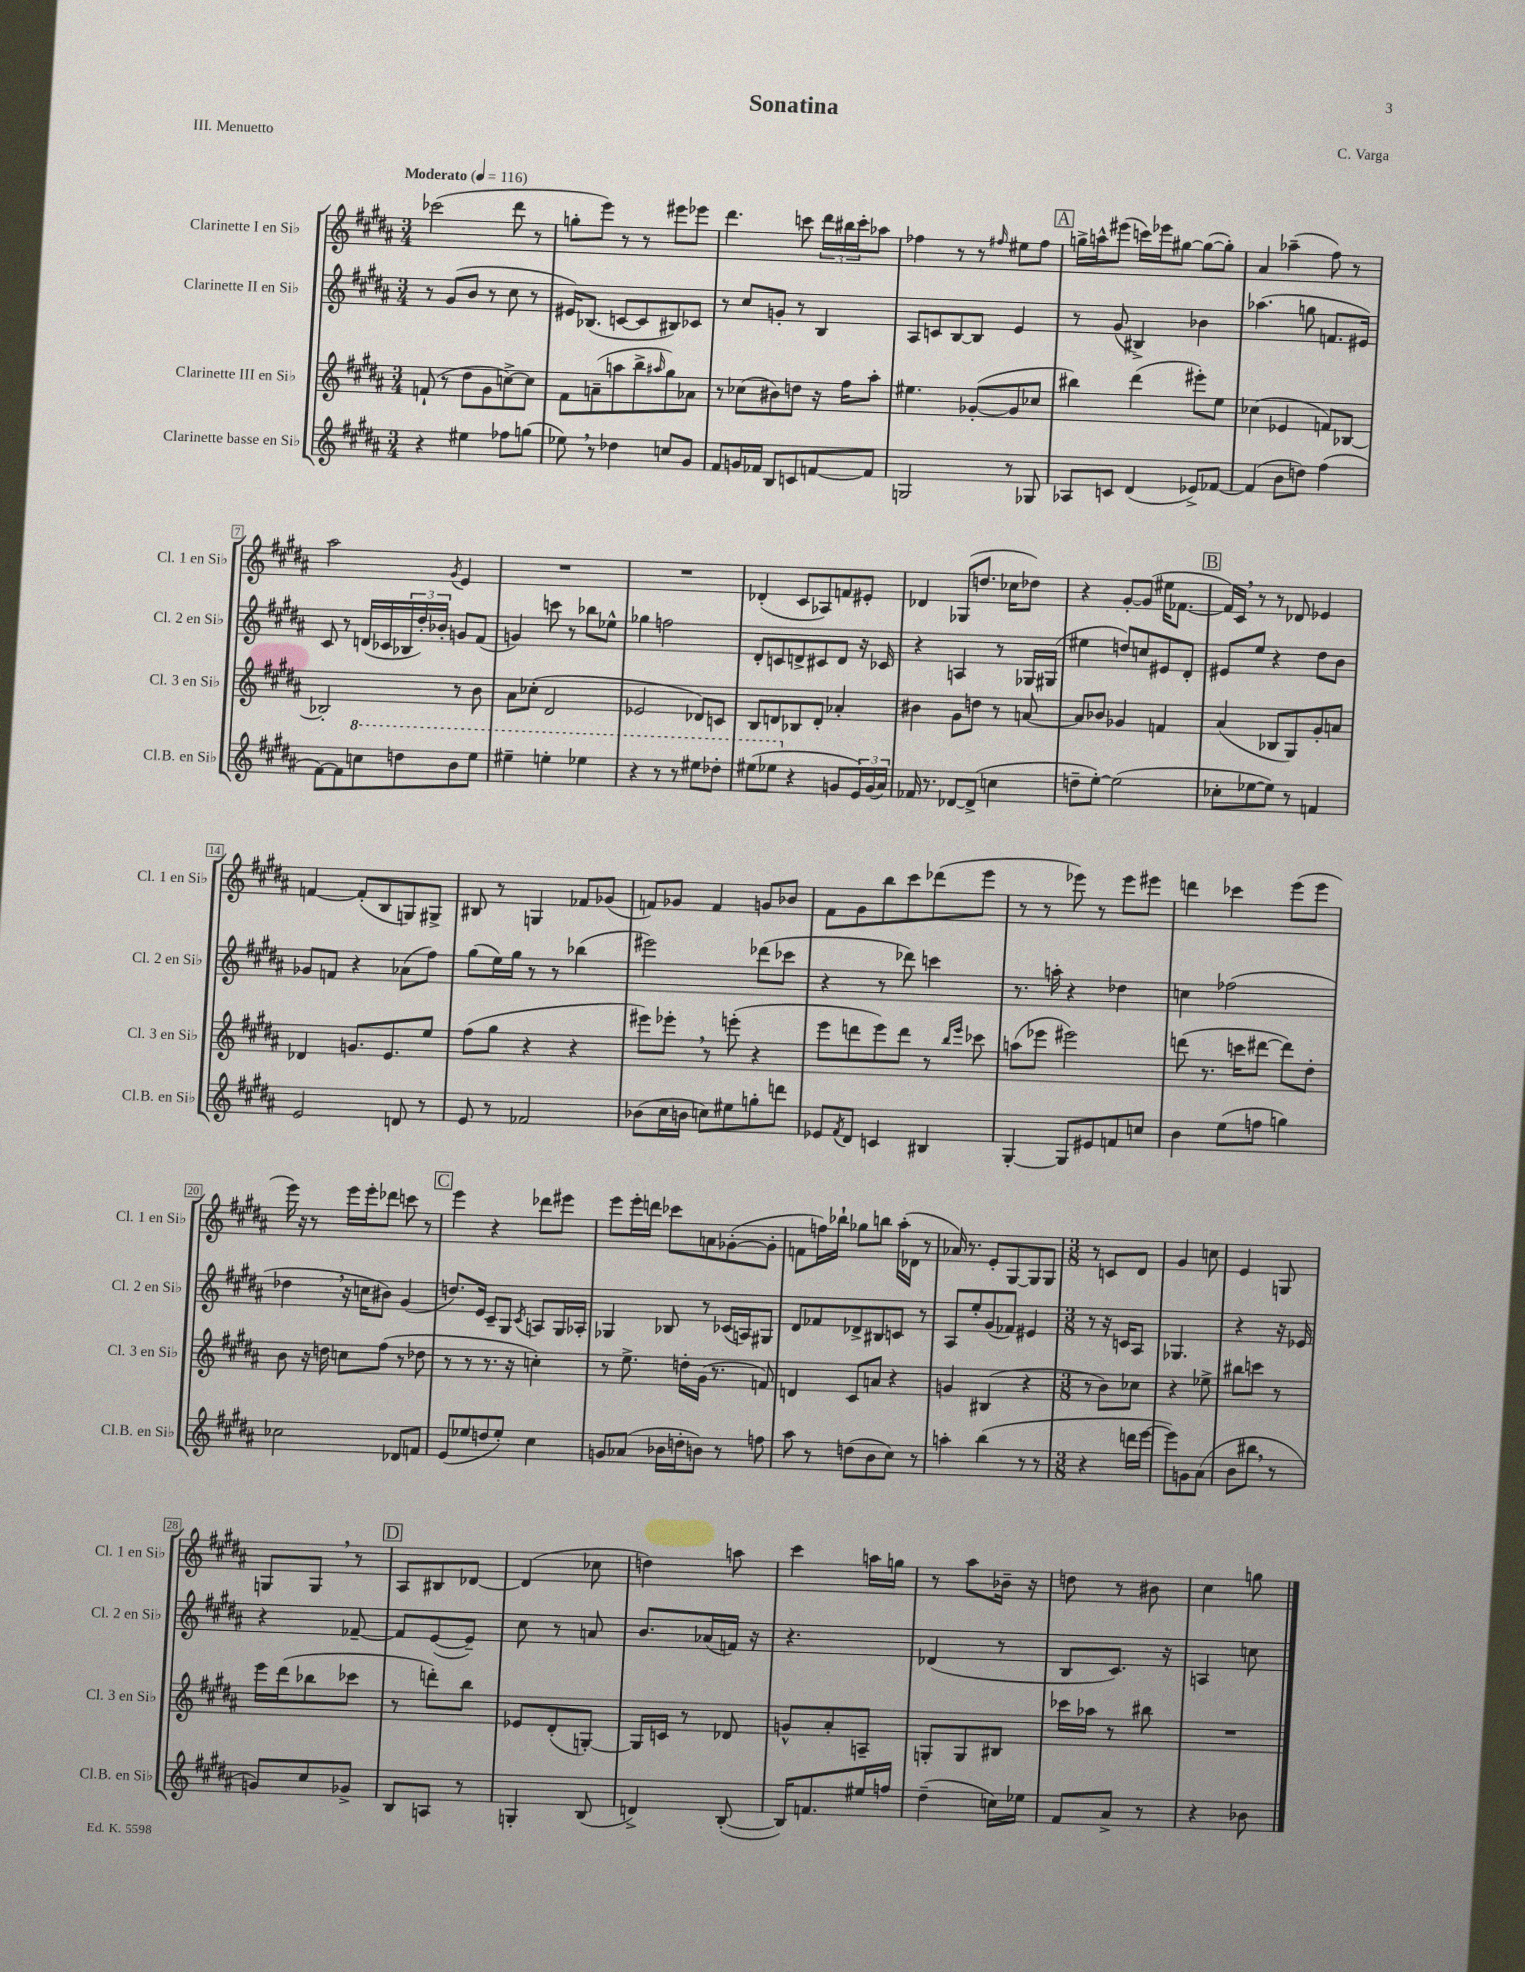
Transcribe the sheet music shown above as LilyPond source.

\header { title = "Sonatina" composer = "C. Varga" piece = "III. Menuetto" }
<<
\new StaffGroup <<
\new Staff = "s0" \with { instrumentName = "Clarinette I en Sib" shortInstrumentName = "Cl. 1 en Sib" } {
    \clef treble \key b \major \numericTimeSignature \time 3/4 \tempo "Moderato" 4 = 116
    ces'''2( dis'''8 r8 |
    g''8-. e'''8) r8 r8 eis'''8 ees'''8 |
    dis'''4. c'''8 \tuplet 3/2 { dis'''16 bis''16 c'''16-. } aes''8 |
    fes''4 r8 r8 \grace { fis''16 } eis''8 fis''8 |
    \mark \markup { \box "A" } g''16-> a''16-^ eis'''8( c'''16) ees'''16 gis''8~ gis''8~( gis''8-.) |
    ais'4 aes''4--( fis''8) r8 |
    ais''2 \acciaccatura { gis'8 } e'4 |
    R2. |
    R2. |
    des'4-.( cis'8 aes8) f'8 eis'8-. |
    des'4 ges8( d''8. ces''16 des''8) |
    r4 gis'8~-. gis'8( eis''16 fes'8.~ |
    \mark \markup { \box "B" } fes'16) cis'16 \breathe r8 r8 des'8 ees'4 |
    f'4~ f'8-.( b8 g8) gis8-> |
    bis8 r8 g4 fes'8 ges'8( |
    f'8) ges'8 f'4 g'8 bes'8 |
    fis'8 gis'8 b''8 cis'''8 des'''8( e'''8 |
    r8 r8 ees'''8) r8 ees'''8 eis'''8 |
    d'''4 ces'''4 e'''8( e'''8 |
    e'''16) r16 r8 e'''16 e'''16-. des'''8 c'''8 r8 |
    \mark \markup { \box "C" } e'''4 r4 des'''8 eis'''8 |
    e'''8 e'''16-. d'''16 ces'''8 a'8 ges'8~-.( ges'8-. |
    f'8 f''16) bes''16-! ges''8 b''8 ais''16-.( des'16 r8 |
    aes'16) r8. e'8-. gis8~ gis8 gis8 |
    \numericTimeSignature \time 3/8 r8 c'8 dis'8 |
    gis'4 c''8 |
    e'4 g8 |
    g8 g8 \breathe r8 |
    \mark \markup { \box "D" } ais8 bis8 des'8~ |
    des'4( ces''8 |
    d''4) a''8 |
    cis'''4 a''16 g''16 |
    r8 ais''8 bes'16-- r16 |
    d''8 r8 bis'8 |
    cis''4 g''8 \bar "|." |
}
\new Staff = "s1" \with { instrumentName = "Clarinette II en Sib" shortInstrumentName = "Cl. 2 en Sib" } {
    \clef treble \key b \major \numericTimeSignature \time 3/4
    r8 gis'8( b'8 r8 cis''8 r8 |
    eis'16) bes8.( c'8~ c'8 bis8) ces'8 |
    r8 cis''8 g'8-. r8 b4 |
    ais8 c'8 b8~ b8 e'4 |
    \mark \markup { \box "A" } r8 gis'8( bis4->) bes'4 |
    aes''4.( g''8 f'8. eis'16) |
    cis'8 r8 d'16( ces'16 \tuplet 3/2 { bes16 dis''16-.) bes'16-. } g'8 fis'8( |
    g'4) c'''8 r8 bes''8 ees''8-^ |
    ges''4 f''2 |
    dis'8-. c'8 d'8-> cis'8 d'8 r16 ces'16 |
    r4 a4 r8 ges16 gis16( |
    eis''4 d''8) c''8 eis'8 dis'8-. |
    \mark \markup { \box "B" } eis'8 e''8 r4 dis''8 b'8 |
    ges'8 f'8 r4 aes'8( fis''8) |
    gis''8( e''16) gis''16 r8 r8 bes''4( |
    eis'''2) des'''8( ces'''8 |
    r4 r8 des'''8) c'''4 |
    r8. a''16-. r4 des''4 |
    c''4 fes''2( |
    des''4 \breathe r16 c''16 bis'8) gis'4( |
    \mark \markup { \box "C" } d''8.) e'16 cis'8-- gis8 \acciaccatura { cis'8 } a8 gis16 aes16-. |
    ges4 bes8 r8 ces'16( a16) gis8 |
    dis'8 fes'8 des'8-> bis8 c'8 r8 |
    ais8 e''8-. gis'8( fes'8) eis'4 |
    \numericTimeSignature \time 3/8 r8 r16 c'16 ais8 |
    ges4. |
    r4 r16 ees'16 |
    r4 fes'8~-- |
    \mark \markup { \box "D" } fes'8 e'8~( e'8--) |
    cis''8 r8 a'8 |
    b'8. aes'16( f'16) r16 |
    r4. |
    des'4( r8 |
    b8 cis'8.) r16 |
    a4 c''8 \bar "|." |
}
\new Staff = "s2" \with { instrumentName = "Clarinette III en Sib" shortInstrumentName = "Cl. 3 en Sib" } {
    \clef treble \key b \major \numericTimeSignature \time 3/4
    f'8-!( r8 dis''8 gis'8 c''8~->) c''8 |
    fis'8 a'8--( a''8 b''8-> \grace { ais''16 } gis''8) aes'8 |
    r8 ces''8( bis'8) d''8 r16 fis''16 ais''8-. |
    eis''4. ges'8~-.( ges'8 ces''8 |
    \mark \markup { \box "A" } bis''4) dis'''4( eis'''8-.) e''8 |
    ces''4( ees'4 f'8) bes8~ |
    bes2-. r8 b'8 |
    ais'8 ces''8-.( dis'2 |
    ees'2 des'8) c'8 |
    b8 d'8 bes8 d'8-. aes'4-. |
    bis'4 gis'8 d''8 r8 a'8~ |
    a'8 bes'8 ges'4 f'4 |
    \mark \markup { \box "B" } ais'4( bes8 gis8) gis'8-. a'8 |
    des'4 g'8. e'8. e''8 |
    fis''8( gis''8 r4 r4 |
    eis'''8) ees'''8-. \breathe r8 e'''8-.( r4 |
    e'''8 d'''8 e'''8) d'''8 r8 \grace { b''16 e'''16 } ces'''8 |
    a''8( ees'''8 eis'''2) |
    d'''8( r8. c'''16 dis'''8~ dis'''8) dis''8-. |
    b'8 r16 d''16 c''8 fis''8( r8 des''8 |
    \mark \markup { \box "C" } r8 r8 r8. r16 c''4-.) |
    r8 e''8.-> d''16-. gis'16( r8. f'8) |
    d'4 cis'8 a'8 r4 |
    g'4 bis4( r4 |
    \numericTimeSignature \time 3/8 r8 b'8) ces''8 |
    r4 ees''8-> |
    bis''8 c'''8 r8 |
    e'''16 dis'''16( bes''8 ces'''8 |
    \mark \markup { \box "D" } r8 d'''8-.) b''8 |
    ees'8 dis'8-.( g8~-.) |
    g16 c'16 r8 des'8 |
    g'8-^ ais'8-. a8-- |
    g8-. g8 bis8 |
    ces'''16 aes''16 r8 bis''8 |
    R4. \bar "|." |
}
\new Staff = "s3" \with { instrumentName = "Clarinette basse en Sib" shortInstrumentName = "Cl.B. en Sib" } {
    \clef treble \key b \major \numericTimeSignature \time 3/4
    r4 eis''4 fes''8 g''8( |
    ees''8) \breathe r8 des''4 c''8 gis'8 |
    fis'8 g'16 fes'16 b8 c'8 f'8~ f'8 |
    g2 r8 ges8 |
    \mark \markup { \box "A" } aes8 c'8 dis'4( ees'8->) fes'8~ |
    fes'4( b'8 d''8) fis''4( |
    fis'8~) fis'8 \ottava #1 c'''8 d'''8 b''8 e'''8 |
    eis'''4-- e'''4-. ees'''4 |
    r4 r8 r8 eis'''8 des'''8-. |
    eis'''8( ees'''8 \ottava #0 r4 g'8 \tuplet 3/2 { e'16) g'16( ais'16) } |
    fes'16 r8. des'8~ des'8->( c''4 |
    d''8-- e''8~-.) e''2( |
    \mark \markup { \box "B" } ces''8-. ees''8~ ees''8) r8 f'4 |
    e'2 d'8 r8 |
    e'8 r8 fes'2 |
    bes'8( cis''16 b'16 c''8) eis''8 g''8-. d'''8 |
    ees'8 \acciaccatura { fis'8 } dis'8 c'4 bis4 |
    gis4~-. gis8 eis'8 f'8 c''8 |
    b'4 e''8( f''8 g''4) |
    ces''2 des'8 f'8 |
    \mark \markup { \box "C" } e'8( ees''8 d''8 ees''8-.) cis''4 |
    g'8 aes'8( bes'16 d''16-. b'8) r8 f''8 |
    ais''8 r8 d''8( b'8 cis''8) r8 |
    a''4-. b''4( r8 r8 |
    \numericTimeSignature \time 3/8 r4 d'''16 e'''16~ |
    e'''8) g'8 ais'8( |
    b'8 bis''8 \breathe r8 |
    g'8) cis''8 ges'8-> |
    \mark \markup { \box "D" } b8 a8 r8 |
    g4-. b8( |
    d'4->) b8~-.( |
    b16) f'8. eis''16 f''16 |
    dis''4--( c''16) ees''16 |
    fis'8 ais'8-> r8 |
    r4 bes'8 \bar "|." |
}
>>
>>
\layout { \context { \Score \override BarNumber.stencil = #(make-stencil-boxer 0.1 0.3 ly:text-interface::print) } }
